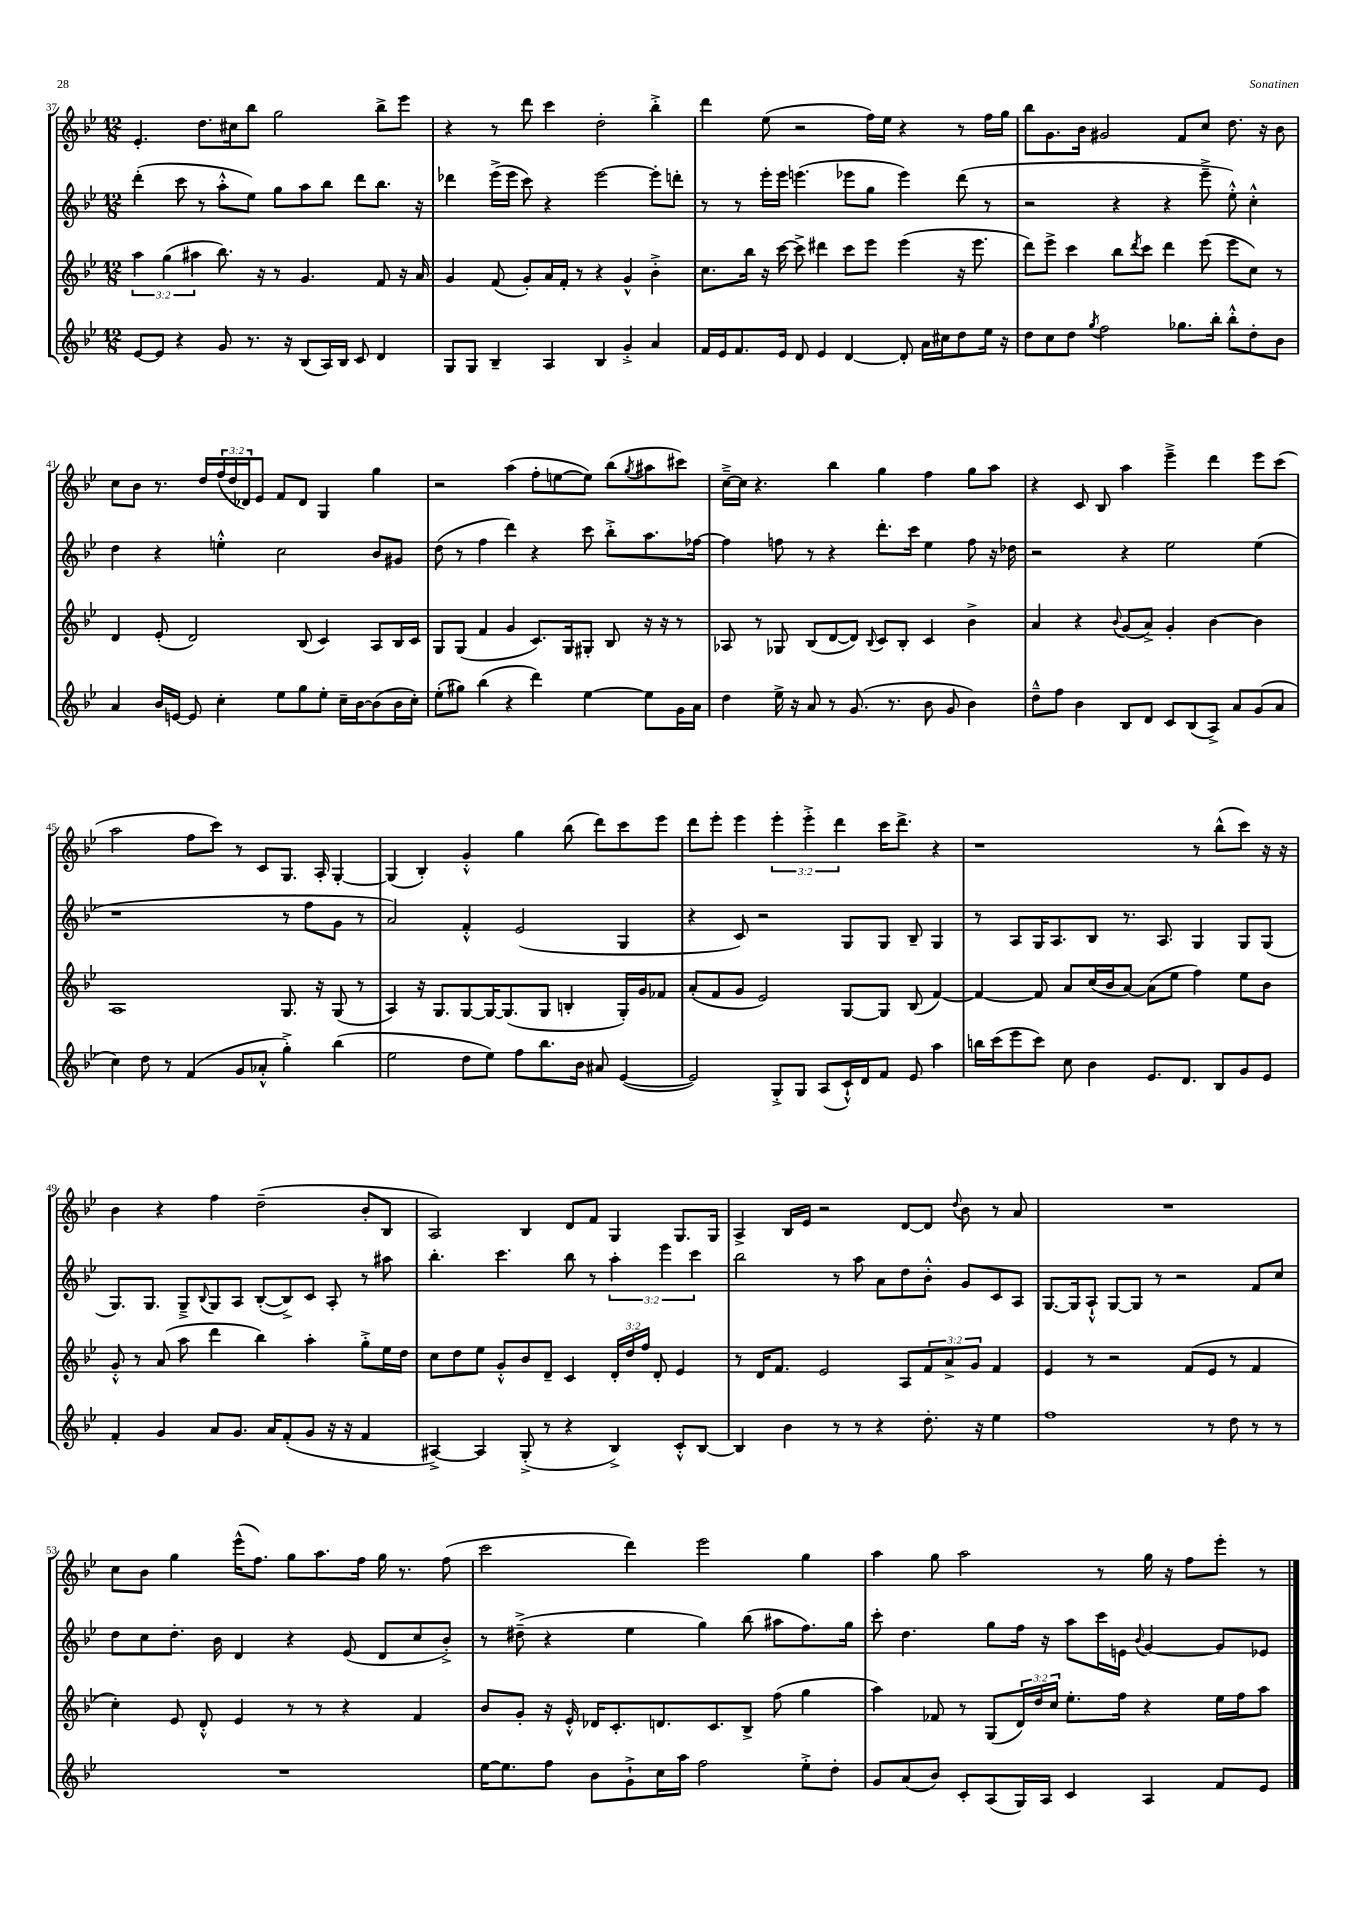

**kern	**kern	**kern	**kern
*staff4	*staff3	*staff2	*staff1
*clefG2	*clefG2	*clefG2	*clefG2
*k[b-e-]	*k[b-e-]	*k[b-e-]	*k[b-e-]
*M12/8	*M12/8	*M12/8	*M12/8
[8e-	6aa	(4ddd'	4.e-'
8e-]	.	.	.
.	(6gg	.	.
4r	.	8ccc	.
.	6aa#	.	.
.	.	8r	8.dd
8g	8.bb-)	8aa'^^	.
.	.	.	16cc#
8.r	.	8ee-)	8bb-
.	16r	.	.
.	8r	8gg	2gg
16r	.	.	.
(8B-	4.g	8aa	.
16A)	.	8bb-	.
16B-	.	.	.
8c	.	8ddd	.
4d	8f	8.bb-	8bb-^
.	16r	.	8eee-
.	16a	16r	.
=	=	=	=
8G	4g	4ddd-	4r
8G	.	.	.
4B-~	(8f	(16eee-^	8r
.	.	16eee-	.
.	8g')	8ccc)	8ddd
4A	16a	4r	4ccc
.	16f'	.	.
.	8r	.	.
4B-	4r	[2eee-	2dd'
4g'^	4g^^	.	.
4a	4b-'^	8eee-']	4bb-'^
.	.	8ddd'	.
=	=	=	=
16f	8.cc	8r	4ddd
16e-	.	.	.
8.f	.	8r	.
.	16bb-	.	.
.	16r	16eee-'	(8ee-
16e-	[16ccc	16eee-	.
8d	8ccc^]	(4.eee	2r
4e-	4ddd#	.	.
[4d	8ccc	8eee-	.
.	8eee-	8gg	16ff)
.	.	.	16ee-
8d']	(4eee-	4eee-)	4r
16a	.	.	.
16cc#	.	.	.
8dd	16r	(8ddd	8r
.	8.eee-	.	.
16ee-	.	8r	16ff
16r	.	.	16gg
=	=	=	=
8dd	8ddd)	2r	8bb-
8cc	8eee-^	.	8.g
8dd	4ccc	.	.
.	.	.	16b-
8qgg	.	.	.
2ff	.	.	2g#
.	8bb-	4r	.
.	8qddd	.	.
.	8ccc	.	.
.	4ddd	4r	.
8.gg-	.	.	8f
.	(8eee-	8eee-~^	8cc
16bb-'	.	.	.
8bb-'^^	8eee-	8ee-'^^)	8.dd
8dd'	8cc)	4cc'^^	.
.	.	.	16r
8b-	8r	.	8b-
=	=	=	=
4a	4d	4dd	8cc
.	.	.	8b-
16b-	(8e-'	4r	8.r
[16e	.	.	.
8e]	2d)	.	.
.	.	.	16dd
4cc'	.	4ee'^^	(24ff
.	.	.	24dd
.	.	.	24d-)
.	.	.	8e-
8ee-	.	2cc	8f
8gg	(8B-	.	8d-
8ee-'	4c)	.	4G
16cc~	.	.	.
[16b-	.	.	.
(8b-]	8A	8b-	4gg
16b-	16B-	8g#	.
16cc')	16c	.	.
=	=	=	=
(8ee-'	8G	(8dd	2r
8gg#)	(8G	8r	.
(4bb-	4f	4ff	.
4r	4g	4ddd)	(4aa
4ddd)	8.c)	4r	8ff'
.	.	.	[8ee
.	16G	.	.
[4ee-	8G#'	8ccc	8ee])
.	8B-	8bb-'^	(8bb-
.	.	.	8qgg
8ee-]	16r	8.aa	8aa#
.	16r	.	.
16g	8r	.	8ccc#)
16a	.	[16ff-	.
=	=	=	=
4dd	8A-	4ff-]	[16cc~^
.	.	.	16cc]
.	8r	.	4.r
16ee-^	8G-	8ff	.
16r	.	.	.
8a	(8B-	8r	.
8r	[8d	4r	4bb-
(8.g	8d])	.	.
.	8qqB-	.	.
.	8c	8.ddd'	4gg
8.r	.	.	.
.	8B-'	.	.
.	.	16ccc	.
8b-	4c	4ee-	4ff
8g	.	.	.
4b-)	4b-^	8ff	8gg
.	.	16r	8aa
.	.	16dd-	.
=	=	=	=
8dd~^^	4a	2r	4r
8ff	.	.	.
4b-	4r	.	8c
.	.	.	8B-
.	8qqb-	.	.
8B-	(8g	4r	4aa
8d	8a^)	.	.
8c	4g'	2ee-	4eee-~^
(8B-	.	.	.
8A^)	[4b-	.	4ddd
8a	.	.	.
(8g	4b-]	(4ee-	8eee-
8a	.	.	(8ccc
=	=	=	=
4cc)	1A	1r	2aa
8dd	.	.	.
8r	.	.	.
(4f	.	.	8ff
.	.	.	8ccc)
8g	.	.	8r
8a-'^^	.	.	8c
4gg'^)	8.G	8r	8.G
.	.	8ff	.
.	16r	.	16A'
(4bb-	(8G	8g	[4G'
.	8r	8r	.
=	=	=	=
2ee-	4A)	2a)	(4G]
.	16r	.	4B-')
.	8.G	.	.
8dd	[8G	4f'^^	4g'^^
8ee-)	16G_	.	.
.	(8.G]	.	.
8ff	.	(2e-	4gg
8.bb-	8G	.	.
.	4B'	.	(8bb-
16b-	.	.	.
8a#	.	.	8ddd)
([4e-	16G')	4G	8ccc
.	16g	.	.
.	8f-	.	8eee-
=	=	=	=
2e-])	(8a'	4r	8ddd
.	8f	.	8eee-'
.	8g	8c)	4eee-
.	2e-)	2r	.
8G'^	.	.	6eee-'
8G	.	.	.
.	.	.	6eee-'^
(8A	.	.	.
.	.	.	6ddd
16c`^^)	[8G	8G	.
16d	.	.	.
8f	8G]	8G	16ccc
.	.	.	8.ddd^
8e-	(8B-	8B-~	.
4aa	[4f)	4G	4r
=	=	=	=
16bb	4f_	8r	1r
(16ccc	.	.	.
8eee-	.	8A	.
8ccc)	8f]	16G	.
.	.	8.A	.
8cc	8a	.	.
4b-	(16cc	8B-	.
.	16b-	.	.
.	[8a)	8.r	.
8.e-	(8a]	.	.
.	.	8.A	.
.	8ee-	.	.
8.d	.	.	.
.	4ff)	4G	8r
8B-	.	.	(8bb-^^
8g	8ee-	8G	8ccc)
8e-	8b-	(8G	16r
.	.	.	16r
=	=	=	=
4f'	8g'^^	8.G)	4b-
.	8r	.	.
.	.	8.G	.
4g	(8a	.	4r
.	8aa	8G~^	.
.	.	8qqB-	.
8a	4ddd	8G	4ff
8.g	.	8A	.
.	4bb-)	([8B-'	(2dd~
16a	.	.	.
(8f'	.	8B-^])	.
8g	4aa'	8c	.
16r	.	8A'	.
16r	.	.	.
4f	8gg'^	8r	8b-'
.	16ee-	8aa#	8B-
.	16dd	.	.
=	=	=	=
[4A#^)	8cc	4.bb-'	2A)
.	8dd	.	.
4A#]	8ee-	.	.
.	8g'^^	4.ccc	.
(8G'^	8b-	.	4B-
8r	8d~	.	.
4r	4c	8bb-	8d
.	.	8r	8f
4B-^)	24d'	6aa'	4G
.	24dd	.	.
.	24ff	.	.
.	8d'	.	.
.	.	6eee-	.
8c'^^	4e-	.	8.G
.	.	6ccc	.
[8B-	.	.	.
.	.	.	16G
=	=	=	=
4B-]	8r	2bb-	4A^
.	16d	.	.
.	8.f	.	.
4b-	.	.	16B-
.	.	.	16e-
.	2e-	.	2r
8r	.	8r	.
8r	.	8aa	.
4r	.	8a	.
.	8A	8dd	[8d
8.dd'	12f	8b-'^^	8d]
.	12a^	.	.
.	.	.	8qqdd
.	.	8g	8b-
.	12g	.	.
16r	.	.	.
4ee-	4f	8c	8r
.	.	8A	8a
=	=	=	=
1ff	4e-	[8.G	1.r
.	.	16G]	.
.	8r	8A`^^	.
.	2r	[8G	.
.	.	8G]	.
.	.	8r	.
.	.	2r	.
.	(8f	.	.
8r	8e-	.	.
8dd	8r	.	.
8r	4f	8f	.
8r	.	8cc	.
=	=	=	=
1.r	4cc')	8dd	8cc
.	.	8cc	8b-
.	8e-	8.dd'	4gg
.	8d'^^	.	.
.	.	16b-	.
.	4e-	4d	(16eee-^^
.	.	.	8.ff)
.	8r	4r	8gg
.	8r	.	8.aa
.	4r	(8e-	.
.	.	.	16ff
.	.	8d	16gg
.	.	.	8.r
.	4f	8cc	.
.	.	8b-'^)	(8ff
=	=	=	=
[16ee-	8b-	8r	2ccc
8.ee-]	.	.	.
.	8g'	(8dd#~^	.
8ff	16r	4r	.
.	16e-'^^	.	.
8b-	16d-	.	.
.	8.c'	.	.
8g`^	.	4ee-	4ddd)
16cc	8.d	.	.
16aa	.	.	.
2ff	.	4gg)	2eee-
.	8.c	.	.
.	8B-^	(8bb-	.
.	(8ff	8aa#	.
8ee-'^	4gg	8.ff)	4gg
8dd'	.	.	.
.	.	16gg	.
=	=	=	=
8g	4aa)	8ccc'	4aa
(8a	.	4.dd	.
8b-)	8f-	.	8gg
8c'	8r	.	2aa
(8A	(8G	8gg	.
16G)	24d)	16ff	.
.	24dd	.	.
16A	.	16r	.
.	24cc	.	.
4c	8.ee-'	8aa	.
.	.	16ccc	8r
.	16ff	16e	.
.	.	8qqb-	.
4A	4r	[4g	16gg
.	.	.	16r
.	.	.	8ff
8f	16ee-	8g]	8eee-'
.	16ff	.	.
8e-	8aa	8e-	8r
==	==	==	==
*-	*-	*-	*-
